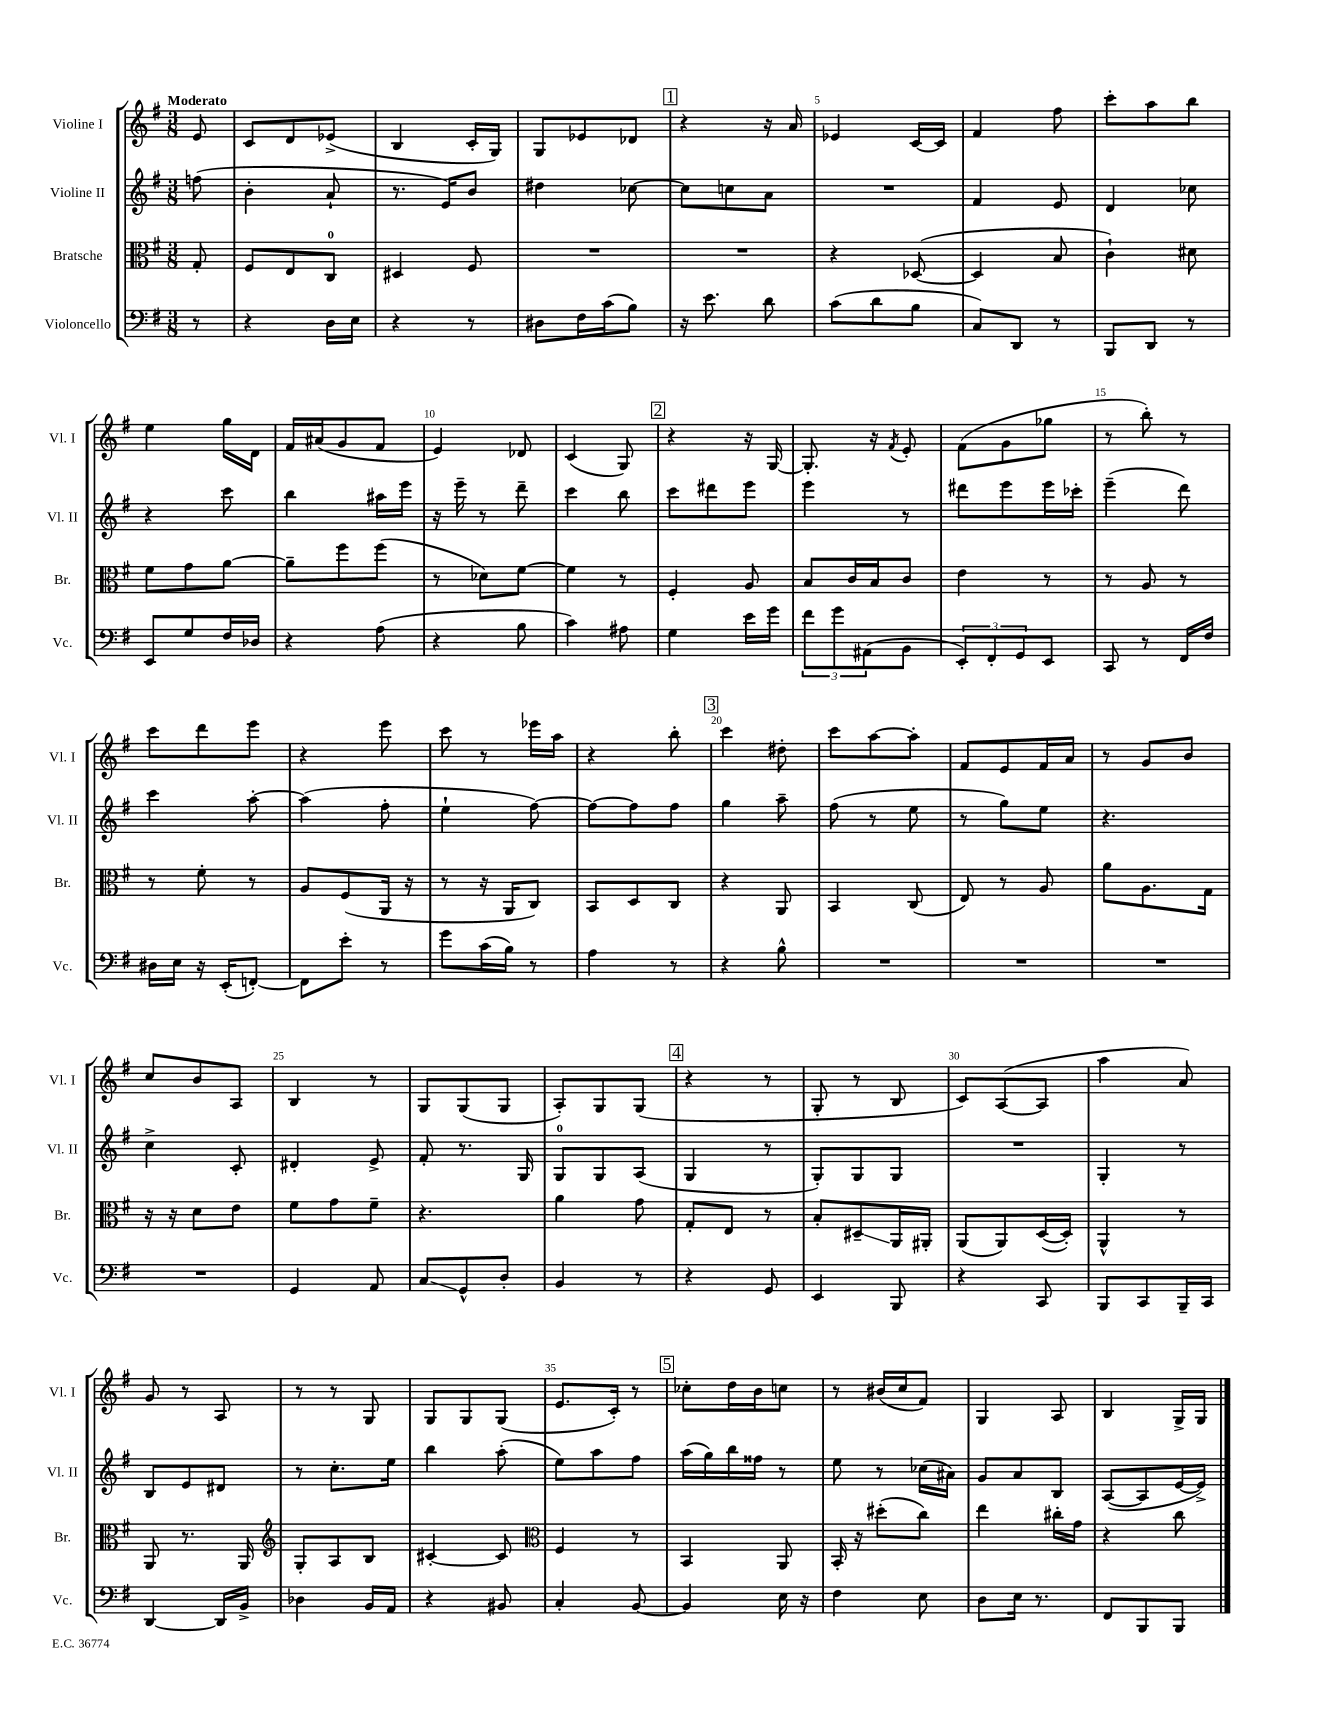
<<
\new StaffGroup <<
\new Staff = "s0" \with { instrumentName = "Violine I" shortInstrumentName = "Vl. I" } {
    \clef treble \key g \major \numericTimeSignature \time 3/8 \partial 8 \tempo "Moderato"
    e'8 |
    c'8 d'8 ees'8->( |
    b4 c'16-. g16) |
    g8 ees'8 des'8 |
    \mark \markup { \box "1" } r4 r16 a'16 |
    ees'4 c'16~ c'16 |
    fis'4 fis''8 |
    c'''8-. a''8 b''8 |
    e''4 g''16 d'16 |
    fis'16 ais'16( g'8 fis'8 |
    e'4) des'8 |
    c'4( g8) |
    \mark \markup { \box "2" } r4 r16 g16~ |
    g8.-. r16 \acciaccatura { fis'8 } e'8-. |
    fis'8( g'8 ges''8 |
    r8 b''8-.) r8 |
    c'''8 d'''8 e'''8 |
    r4 e'''8 |
    c'''8 r8 ees'''16 a''16 |
    r4 b''8-. |
    \mark \markup { \box "3" } c'''4 dis''8-. |
    c'''8 a''8~ a''8-. |
    fis'8 e'8 fis'16 a'16 |
    r8 g'8 b'8 |
    c''8 b'8 a8 |
    b4 r8 |
    g8 g8( g8 |
    a8-.) g8 g8( |
    \mark \markup { \box "4" } r4 r8 |
    g8-. r8 b8 |
    c'8) a8~( a8 |
    a''4 a'8) |
    g'8 r8 a8 |
    r8 r8 g8 |
    g8 g8 g8( |
    e'8. c'16-.) r8 |
    \mark \markup { \box "5" } ces''8-. d''16 b'16 c''8 |
    r8 bis'16( c''16 fis'8) |
    g4 a8 |
    b4 g16-> g16 \bar "|." |
}
\new Staff = "s1" \with { instrumentName = "Violine II" shortInstrumentName = "Vl. II" } {
    \clef treble \key g \major \numericTimeSignature \time 3/8 \partial 8
    f''8( |
    b'4-. a'8-! |
    r8. e'16) b'8 |
    dis''4 ces''8~ |
    \mark \markup { \box "1" } ces''8 c''8 a'8 |
    R4. |
    fis'4 e'8 |
    d'4 ces''8 |
    r4 c'''8 |
    b''4 ais''16 e'''16 |
    r16 e'''16-- r8 d'''8-- |
    c'''4 b''8 |
    \mark \markup { \box "2" } c'''8 dis'''8 e'''8 |
    e'''4 r8 |
    dis'''8 e'''8 e'''16 ces'''16-. |
    e'''4--( d'''8) |
    c'''4 a''8~-. |
    a''4( fis''8-. |
    e''4-! fis''8~) |
    fis''8~ fis''8 fis''8 |
    \mark \markup { \box "3" } g''4 a''8-- |
    fis''8( r8 e''8 |
    r8 g''8) e''8 |
    r4. |
    c''4-> c'8-. |
    dis'4-. e'8-> |
    fis'8-. r8. g16 |
    g8-0 g8 a8( |
    \mark \markup { \box "4" } g4 r8 |
    g8-.) g8 g8 |
    R4. |
    g4-. r8 |
    b8 e'8 dis'8 |
    r8 c''8.-. e''16 |
    b''4 a''8-.( |
    e''8) a''8 fis''8 |
    \mark \markup { \box "5" } a''16( g''16) b''16 fisis''16 r8 |
    e''8 r8 ces''16( ais'16) |
    g'8 a'8 b8 |
    a8~( a8 e'16~ e'16->) \bar "|." |
}
\new Staff = "s2" \with { instrumentName = "Bratsche" shortInstrumentName = "Br." } {
    \clef alto \key g \major \numericTimeSignature \time 3/8 \partial 8
    g8-. |
    fis8 e8 c8-0 |
    dis4 fis8 |
    R4. |
    \mark \markup { \box "1" } R4. |
    r4 des8~( |
    des4 b8 |
    c'4-!) dis'8 |
    fis'8 g'8 a'8~ |
    a'8-- fis''8 fis''8( |
    r8 des'8) fis'8~ |
    fis'4 r8 |
    \mark \markup { \box "2" } fis4-. a8 |
    b8 c'16 b16 c'8 |
    e'4 r8 |
    r8 a8 r8 |
    r8 fis'8-. r8 |
    a8 fis8( a,16 r16 |
    r8 r16 a,16 c8) |
    b,8 d8 c8 |
    \mark \markup { \box "3" } r4 a,8 |
    b,4 c8( |
    e8) r8 a8 |
    a'8 a8. g16 |
    r16 r16 d'8 e'8 |
    fis'8 g'8 fis'8-- |
    r4. |
    a'4 g'8 |
    \mark \markup { \box "4" } g8-. e8 r8 |
    b8-. dis8--\glissando a,16 ais,16-. |
    a,8( a,8) d16~( d16-.) |
    a,4-^ r8 |
    a,8 r8. a,16 |
    \clef treble g8-. a8 b8 |
    cis'4~-. cis'8 |
    \clef alto fis4 r8 |
    \mark \markup { \box "5" } b,4 a,8 |
    b,16-. r16 dis''8-.( c''8) |
    e''4 cis''16-. g'16 |
    r4 c''8 \bar "|." |
}
\new Staff = "s3" \with { instrumentName = "Violoncello" shortInstrumentName = "Vc." } {
    \clef bass \key g \major \numericTimeSignature \time 3/8 \partial 8
    r8 |
    r4 d16 e16 |
    r4 r8 |
    dis8 fis16 c'16( b8) |
    \mark \markup { \box "1" } r16 e'8. d'8 |
    c'8( d'8 b8 |
    c8) d,8 r8 |
    b,,8 d,8 r8 |
    e,8 g8 fis16 des16 |
    r4 a8( |
    r4 b8 |
    c'4) ais8 |
    \mark \markup { \box "2" } g4 e'16 g'16 |
    \tuplet 3/2 { fis'8 g'8 ais,8( } b,8 |
    \tuplet 3/2 { e,8-.) fis,8-. g,8 } e,8 |
    c,8 r8 fis,16 fis16 |
    dis16 e16 r16 e,16-.( f,8~-.) |
    f,8 e'8-. r8 |
    g'8 c'16( b16) r8 |
    a4 r8 |
    \mark \markup { \box "3" } r4 b8-^ |
    R4. |
    R4. |
    R4. |
    R4. |
    g,4 a,8 |
    c8\glissando g,8-^ d8-. |
    b,4 r8 |
    \mark \markup { \box "4" } r4 g,8 |
    e,4 b,,8 |
    r4 c,8 |
    b,,8 c,8 b,,16-- c,16 |
    d,4~ d,16 b,16-> |
    des4 b,16 a,16 |
    r4 bis,8 |
    c4-. b,8~ |
    \mark \markup { \box "5" } b,4 e16 r16 |
    fis4 e8 |
    d8 e16 r8. |
    fis,8 b,,8 b,,8 \bar "|." |
}
>>
>>
\layout { \context { \Score \override BarNumber.break-visibility = ##(#f #t #t) barNumberVisibility = #(every-nth-bar-number-visible 5) } }
